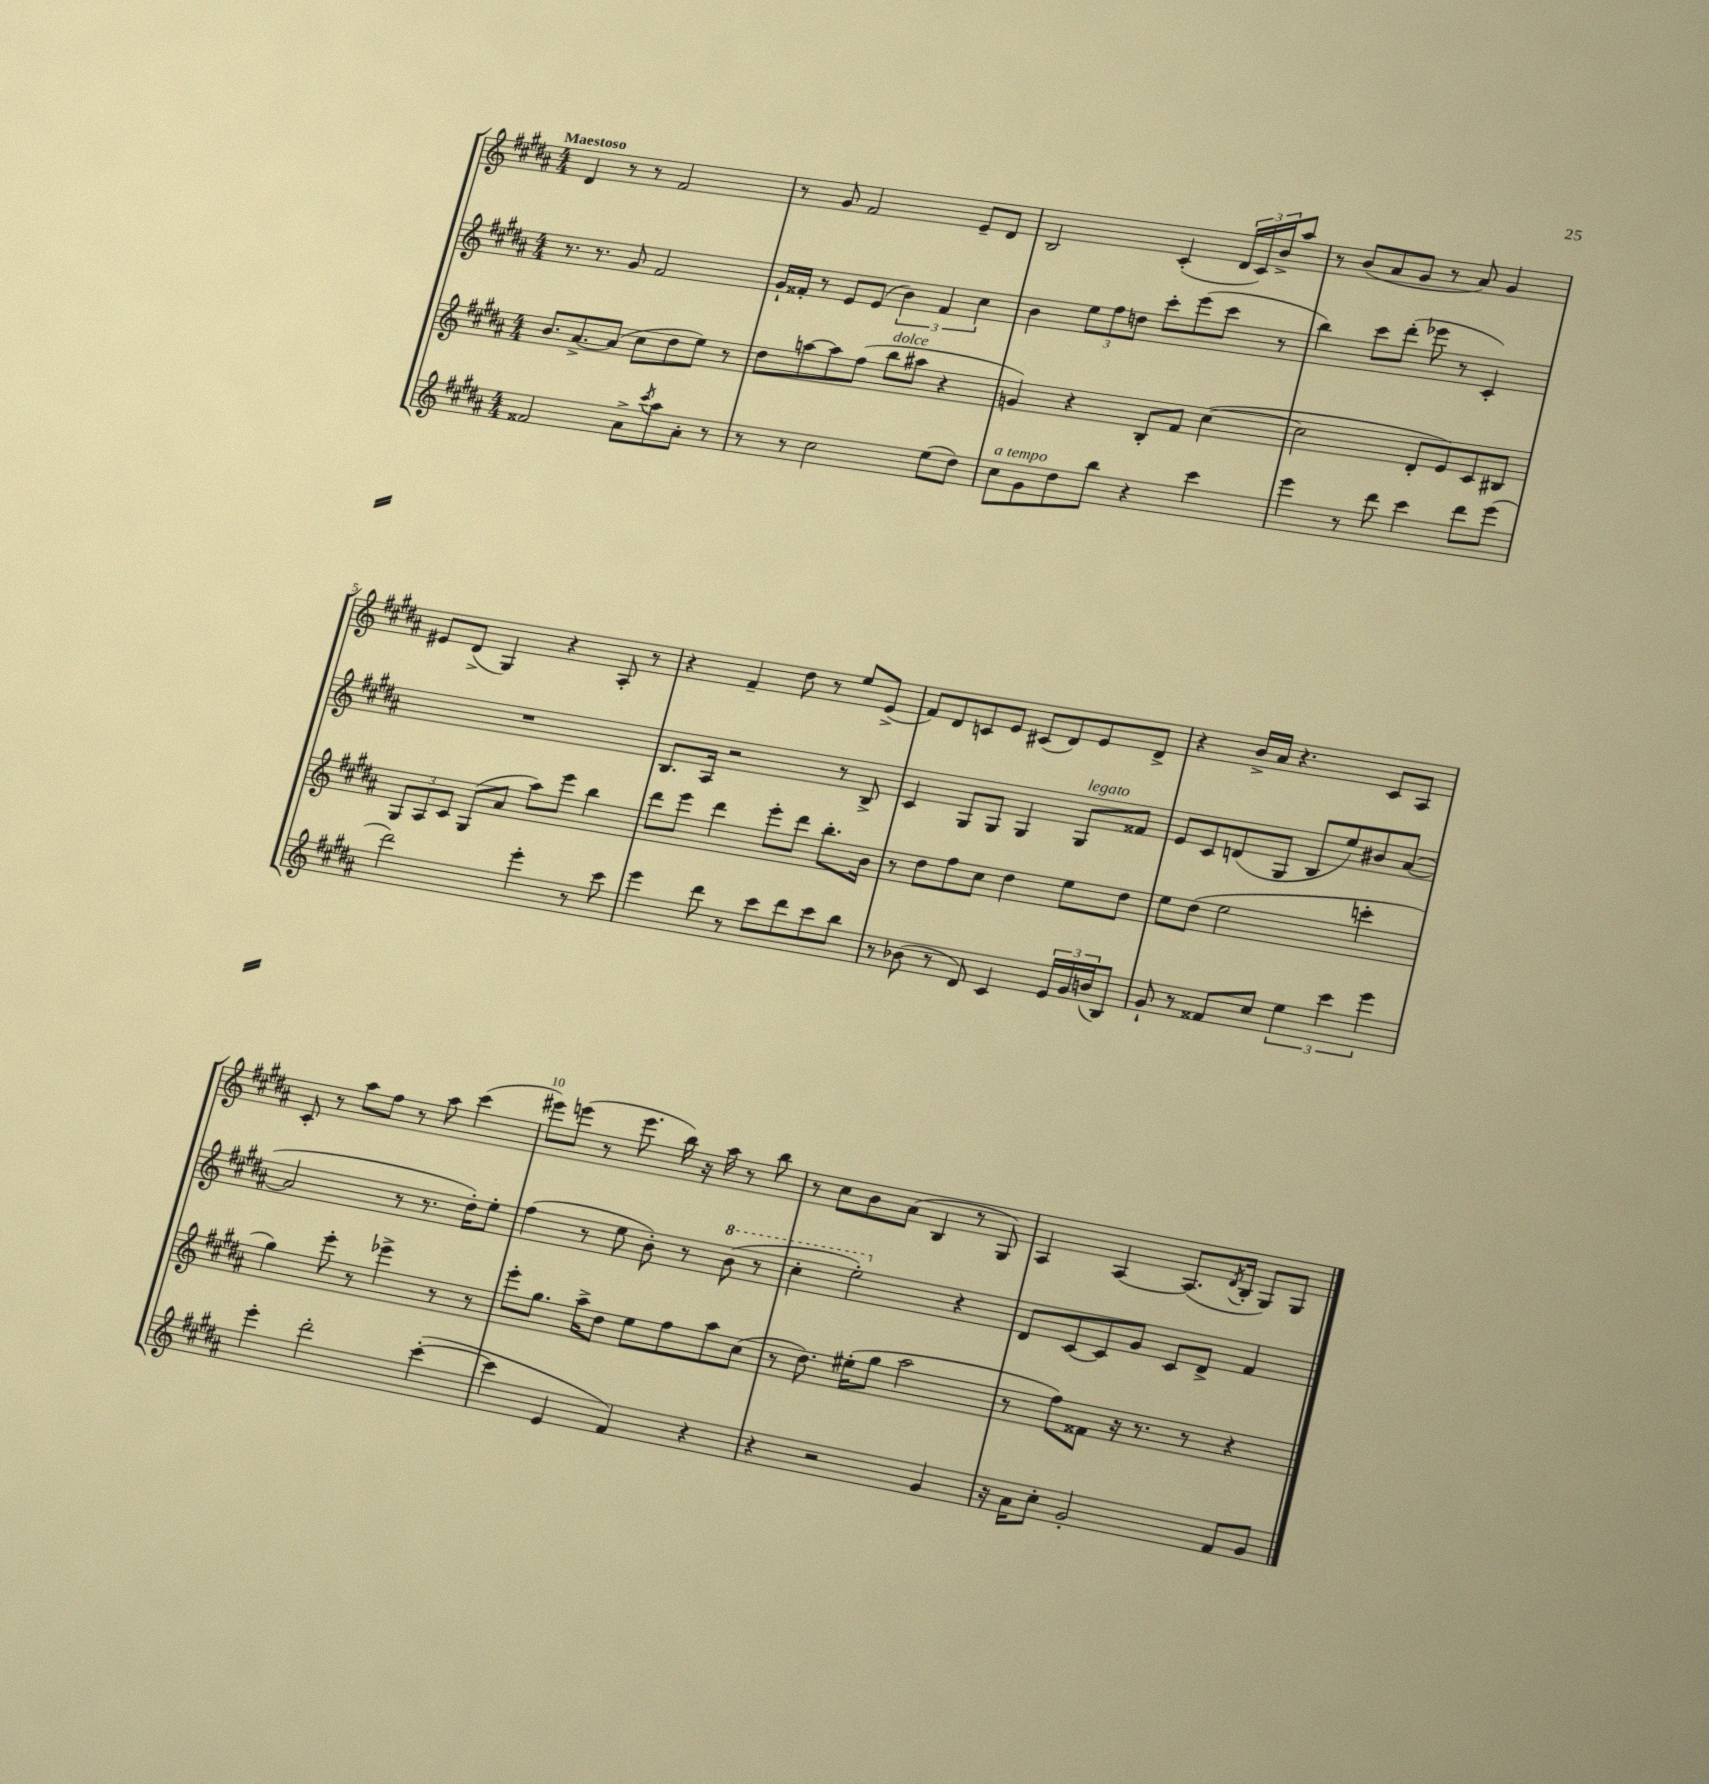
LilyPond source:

<<
\new StaffGroup <<
\new Staff = "s0" {
    \clef treble \key b \major \numericTimeSignature \time 4/4 \tempo "Maestoso"
    dis'4 r8 r8 fis'2 |
    r8 gis'8 fis'2 e'8-- dis'8 |
    b2 cis'4-.( \tuplet 3/2 { dis'16 cis'16) b'16-> } ais''8 |
    r8 b'8( ais'8 gis'8 r8 ais'8) gis'4 |
    eis'8 dis'8->( gis4) r4 ais8-. r8 |
    r4 fis'4-- dis''8 r8 e''8 e'8->( |
    fis'8) dis'8 c'8 e'8 cis'8( dis'8) e'8 dis'8-> |
    r4 b'16-> ais'16 r4. cis'8 ais8 |
    cis'8-. r8 ais''8 fis''8 r8 ais''8 cis'''4( |
    eis'''8) e'''8( r8 e'''8. b''16) r16 ais''16 r8 b''8 |
    r8 cis''8 b'8 ais'8( b4 r8 gis8) |
    ais4 ais4~ ais8.( \acciaccatura { dis'8 } b16-. gis8) gis8 \bar "|." |
}
\new Staff = "s1" {
    \clef treble \key b \major \numericTimeSignature \time 4/4
    r8. r8. gis'8 fis'2 |
    gis'16-! fisis'16-. r8 e'8 e'8( \tuplet 3/2 { b'4) fisis'4 cis''4 } |
    b'4 \tuplet 3/2 { e''8 fis''8 d''8 } cis'''8-. e'''8( cis'''8 r8 |
    b''4) cis'''8 dis'''8-.( ees'''8 r8 cis'4-.) |
    R1 |
    b8. ais16 r2 r8 b8-> |
    cis'4 gis8 gis8 gis4 gis8^\markup { \italic "legato" } fisis'8 |
    e'8 cis'8 d'8( gis8 b8 e''8) bis'8 ais'8~( |
    ais'2 r8 r8. dis''16-.) e''8-. |
    fis''4( r8 e''8 b'8-.) r8 \ottava #1 b''8( r8 |
    cis'''4-. e'''2-.) \ottava #0 r4 |
    dis'8 cis'8~ cis'8 gis'8 cis'8 dis'8-> fis'4 \bar "|." |
}
\new Staff = "s2" {
    \clef treble \key b \major \numericTimeSignature \time 4/4
    b'8. ais'8.~-> ais'8( cis''8 dis''8 e''8) r8 |
    dis''8 a''8~ a''8 fis''8( b''8^\markup { \italic "dolce" } ais''8 r4 |
    g'4) r4 b8-. fis'8 cis''4~( |
    cis''2 dis'8-. e'8) cis'8 bis8 |
    \tuplet 3/2 { gis8 ais8 cis'8 } gis8( ais'8 ais''8) e'''8 b''4 |
    dis'''8 e'''8 dis'''4 e'''8-. dis'''8 b''8.-. b'16 |
    r8 dis''8 fis''8 cis''8 dis''4 e''8 dis''8 |
    e''8 dis''8( e''2 c'''4-. |
    gis''4) e'''8-. r8 ees'''4-> r8 r8 |
    e'''8-. gis''8. ais''16-> dis''8 e''8 fis''8 ais''8 cis''8( |
    r8 dis''8.) eis''16-.( gis''8 ais''2 |
    r8 fis''8) fisis'8 r16 r8. r8 r4 \bar "|." |
}
\new Staff = "s3" {
    \clef treble \key b \major \numericTimeSignature \time 4/4
    fisis'2 ais'8-> \acciaccatura { cis'''8 } ais''8 ais'8-. r8 |
    r8 r8 cis''2 e''8( dis''8) |
    cis''8^\markup { \italic "a tempo" } gis'8 dis''8 b''8 r4 cis'''4 |
    e'''4 r8 dis'''8 cis'''4 dis'''8 e'''8( |
    dis'''2) e'''4-. r8 cis'''8 |
    e'''4 dis'''8 r8 cis'''8 dis'''8 cis'''8 b''8 |
    r8 bes'8( r8 dis'8) cis'4 \tuplet 3/2 { e'16 gis'16 b'16( } b8) |
    gis'8-! r8 fisis'8 cis''8 \tuplet 3/2 { e''4 cis'''4 e'''4 } |
    e'''4-. dis'''2-. cis'''4~-.( |
    cis'''4 e'4 fis'4) r4 |
    r4 r2 gis'4 |
    r16 ais'16 cis''8-. gis'2-. fis'8 gis'8 \bar "|." |
}
>>
>>
\layout { \context { \Score \override BarNumber.break-visibility = ##(#f #t #t) barNumberVisibility = #(every-nth-bar-number-visible 5) } }
